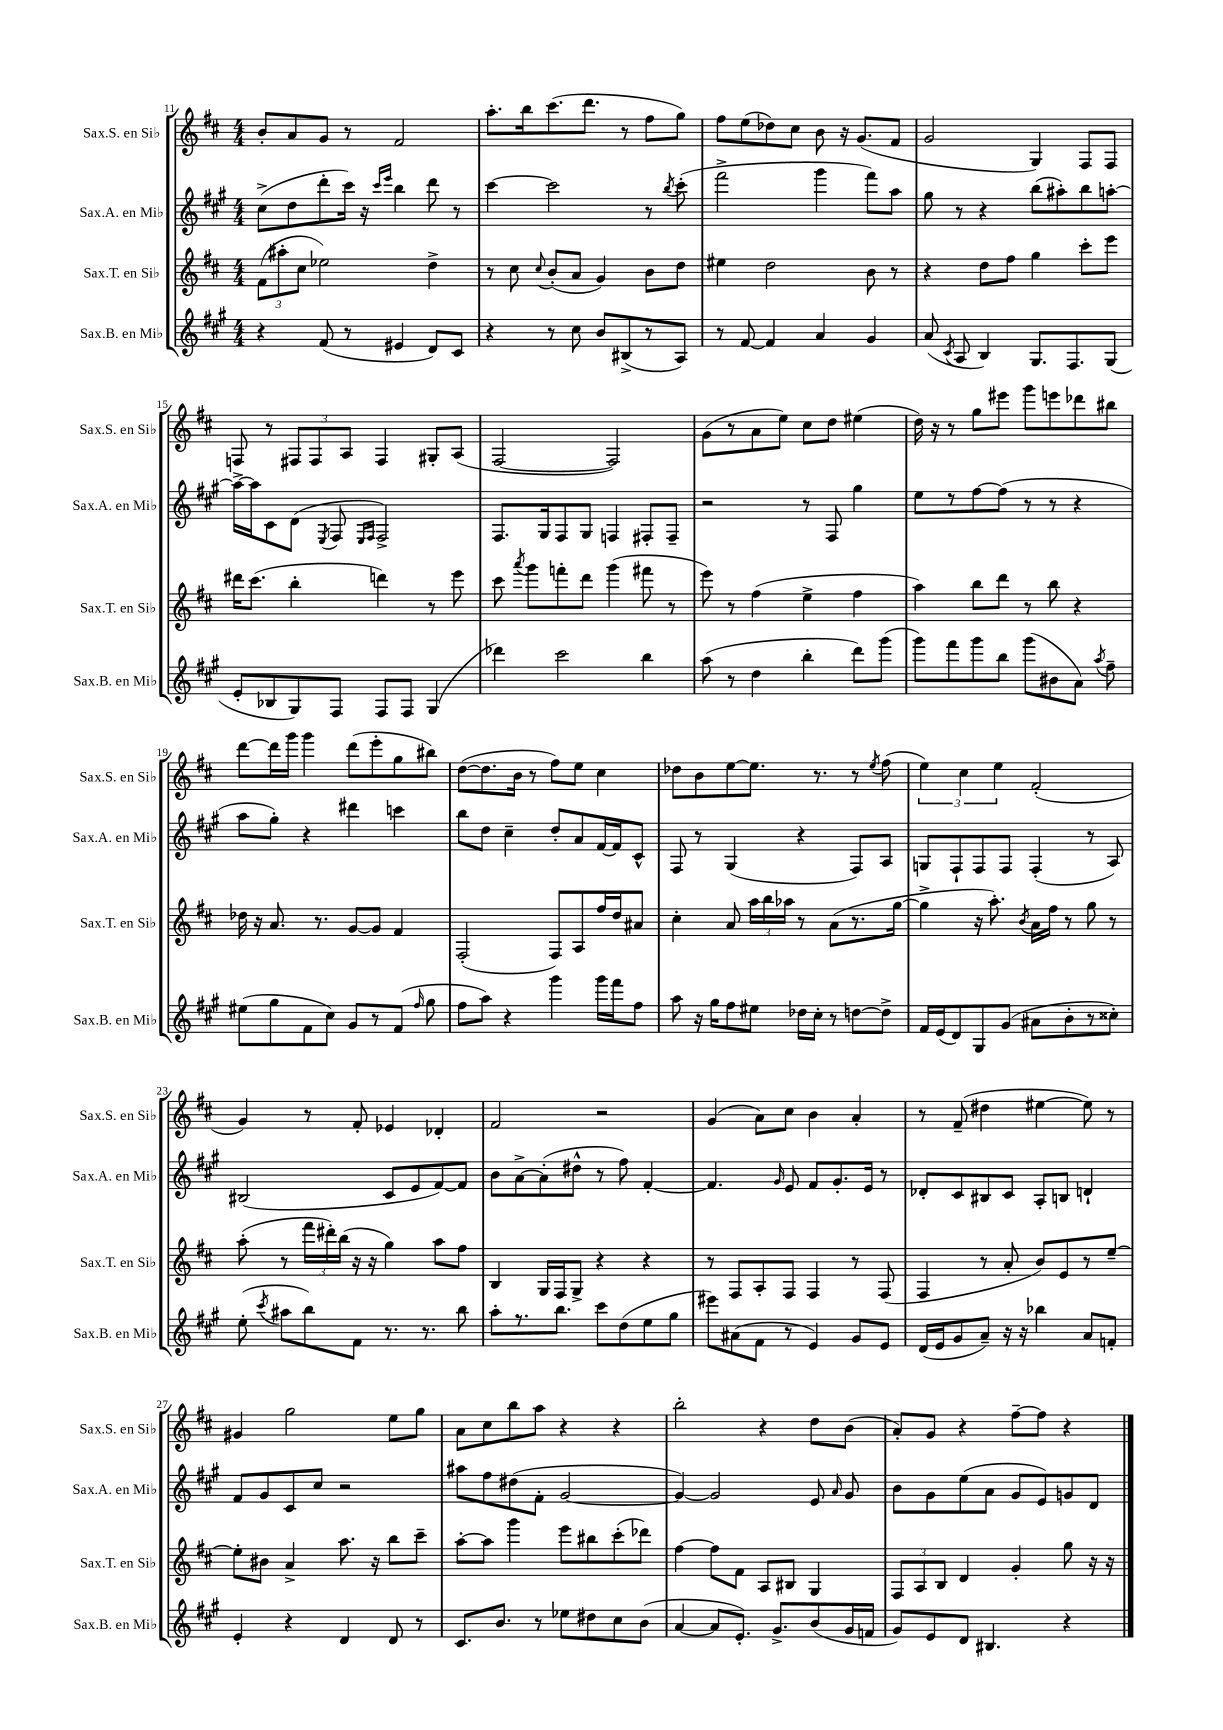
<<
\new StaffGroup <<
\new Staff = "s0" \with { instrumentName = "Sax.S. en Sib" shortInstrumentName = "Sax.S. en Sib" } {
    \clef treble \key d \major \numericTimeSignature \time 4/4
    \autoBeamOff b'8[-. a'8 g'8] r8 fis'2 |
    a''8.[-. b''16 cis'''8.( d'''8.] r8 fis''8[ g''8]) |
    fis''8[ e''8( des''8) cis''8] b'8 r16 g'8.[( fis'8] |
    g'2 g4) fis8[ fis8] |
    f8 r8 \tuplet 3/2 { fis8[ fis8 a8] } fis4 gis8[-. a8]( |
    fis2~ fis2) |
    g'8[( r8 a'8 e''8]) cis''8[ d''8] eis''4( |
    d''16) r16 r8 g''8[ eis'''8] g'''8[ e'''8 des'''8 bis''8] |
    d'''8[~ d'''16 g'''16] g'''4 d'''8[( e'''8-. g''8 bis''8]) |
    d''8[~( d''8. b'16] r8 fis''8[) e''8] cis''4 |
    des''8[ b'8 e''8~ e''8.] r8. r8 \acciaccatura { e''8 } fis''8( |
    \tuplet 3/2 { e''4) cis''4 e''4 } fis'2-.( |
    g'4) r8 fis'8-. ees'4 des'4-. |
    fis'2 r2 |
    g'4( a'8[) cis''8] b'4 a'4-. |
    r8 fis'8--( dis''4 eis''4~ eis''8) r8 |
    gis'4 g''2 e''8[ g''8] |
    a'8[ cis''8 b''8 a''8] r4 r4 |
    b''2-. r4 d''8[ b'8]( |
    a'8[-.) g'8] r4 fis''8[~-- fis''8] r4 \bar "|." |
}
\new Staff = "s1" \with { instrumentName = "Sax.A. en Mib" shortInstrumentName = "Sax.A. en Mib" } {
    \clef treble \key a \major \numericTimeSignature \time 4/4
    \autoBeamOff cis''8[->( d''8 d'''8-. cis'''16]) r16 \grace { cis'''16[ e'''16] } b''4 d'''8 r8 |
    cis'''4~ cis'''2 r8 \acciaccatura { b''8 } cis'''8-.( |
    fis'''2-> gis'''4 fis'''8[) a''8] |
    gis''8 r8 r4 b''8[( ais''8-.) b''8 a''8]~-. |
    a''16[~-> a''16 cis'8 d'8]( \acciaccatura { e8 } fis8 \grace { e16[ fis16] } fis2->) |
    fis8.[ gis16 fis8 gis8] f4 fis8[-. fis8]-- |
    r2 r8 fis8 gis''4 |
    e''8[ r8 fis''8~ fis''8]( r8 r8 r4 |
    a''8[ gis''8]-.) r4 dis'''4 c'''4 |
    b''8[ d''8] cis''4-- d''8[-. a'8 fis'16~ fis'16 cis'8]-^ |
    fis8 r8 gis4( r4 fis8[) a8] |
    g8[ fis8-! fis8 fis8] fis4-.( r8 a8) |
    bis2( cis'8[ e'8 fis'8~) fis'8] |
    b'8[ a'8~-> a'8-.( dis''8]-^ r8 fis''8) fis'4~-. |
    fis'4. \grace { gis'16 } e'8 fis'8[ gis'8.-. e'16] r8 |
    des'8[-. cis'8 bis8 cis'8] a8[-. b8] d'4-! |
    fis'8[ gis'8 cis'8 cis''8] r2 |
    ais''8[ fis''8 dis''8( fis'8]-. gis'2~ |
    gis'4~) gis'2 e'8 \grace { a'16 } gis'8 |
    b'8[ gis'8 e''8( a'8] gis'8[ e'8) g'8 d'8] \bar "|." |
}
\new Staff = "s2" \with { instrumentName = "Sax.T. en Sib" shortInstrumentName = "Sax.T. en Sib" } {
    \clef treble \key d \major \numericTimeSignature \time 4/4
    \autoBeamOff \tuplet 3/2 { fis'8[( ais''8-. cis''8] } ees''2) d''4-> |
    r8 cis''8 \appoggiatura { cis''8 } b'8[-.( a'8] g'4) b'8[ d''8] |
    eis''4 d''2 b'8 r8 |
    r4 d''8[ fis''8] g''4 cis'''8[-. e'''8] |
    dis'''16[ cis'''8.]( b''4-. d'''4) r8 e'''8 |
    cis'''8 \acciaccatura { a'''8 } g'''8[ f'''8-. d'''8] g'''4( fis'''8 r8 |
    e'''8) r8 fis''4( e''4-> fis''4 |
    a''4) b''8[ d'''8] r8 b''8 r4 |
    des''16 r16 a'8. r8. g'8[~ g'8] fis'4 |
    fis2-.( fis8[) a8 fis''16 d''16 ais'8] |
    cis''4-. a'8 \tuplet 3/2 { a''16[ b''16 aes''16] } r8 a'8[( r8. g''16]~ |
    g''4-> r16 a''8.-.) \acciaccatura { b'8 } a'16[ fis''16] r8 g''8 r8 |
    a''8-.( r8 \tuplet 3/2 { fis'''16[ dis'''16-.) b''16]( } r16 r16 g''4) a''8[ fis''8] |
    b4 g16[ fis16 g8]-> r4 r4 |
    r8 fis8[ a8-. fis8] fis4 r8 fis8( |
    fis4 r8 a'8-. b'8[) e'8 r8 e''8]~-- |
    e''8[-. bis'8] a'4-> a''8. r16 b''8[ cis'''8]-- |
    a''8[~-. a''8] g'''4 e'''8[ bis''8 cis'''8-.( des'''8]) |
    fis''4~ fis''8[ fis'8] a8[ bis8] g4 |
    \tuplet 3/2 { fis8[ a8 b8] } d'4 g'4-. g''8 r16 r16 \bar "|." |
}
\new Staff = "s3" \with { instrumentName = "Sax.B. en Mib" shortInstrumentName = "Sax.B. en Mib" } {
    \clef treble \key a \major \numericTimeSignature \time 4/4
    \autoBeamOff r4 fis'8( r8 eis'4 d'8[) cis'8] |
    r4 r8 cis''8 b'8[ bis8->( r8 a8]) |
    r8 fis'8~ fis'4 a'4 gis'4 |
    a'8( \acciaccatura { cis'8 } a8 b4) gis8.[ fis8. gis8]( |
    e'8[-. bes8 gis8) fis8] fis8[ fis8] gis4( |
    des'''4) cis'''2 b''4 |
    a''8( r8 d''4 b''4-. d'''8[) gis'''8]( |
    gis'''8[) fis'''8 gis'''8 b''8] gis'''8[( bis'8 a'8]) \acciaccatura { a''8 } fis''8-- |
    eis''8[( gis''8 fis'8 cis''8]) gis'8[ r8 fis'8]( \grace { fis''16 } gis''8 |
    fis''8[ a''8]) r4 gis'''4 gis'''16[ fis'''16 fis''8] |
    a''8 r16 gis''16[ fis''8 eis''8] des''16[ cis''16]-. r8 d''8[~ d''8]-> |
    fis'16[ e'16( d'8) gis8 gis'8]( ais'8[ b'8-. r8 cisis''8]-.) |
    e''8-.( \acciaccatura { cis'''8 } ais''8[ b''8) fis'8] r8. r8. b''8 |
    a''8[-. r8. b''8.] cis'''8[ d''8( e''8 gis''8] |
    eis'''8[) ais'8( fis'8] r8 e'4) gis'8[ e'8] |
    d'16[( e'16 gis'8 a'8]--) r16 r16 bes''4 a'8[ f'8]-. |
    e'4-. r4 d'4 d'8 r8 |
    cis'8.[ b'8.] r8 ees''8[ dis''8 cis''8 b'8]( |
    a'4~ a'8[ e'8.]-.) gis'8.[-> b'8( gis'16 f'16] |
    gis'8[) e'8 d'8] bis4. r4 \bar "|." |
}
>>
>>
\layout { \context { \Score currentBarNumber = #11 } }
